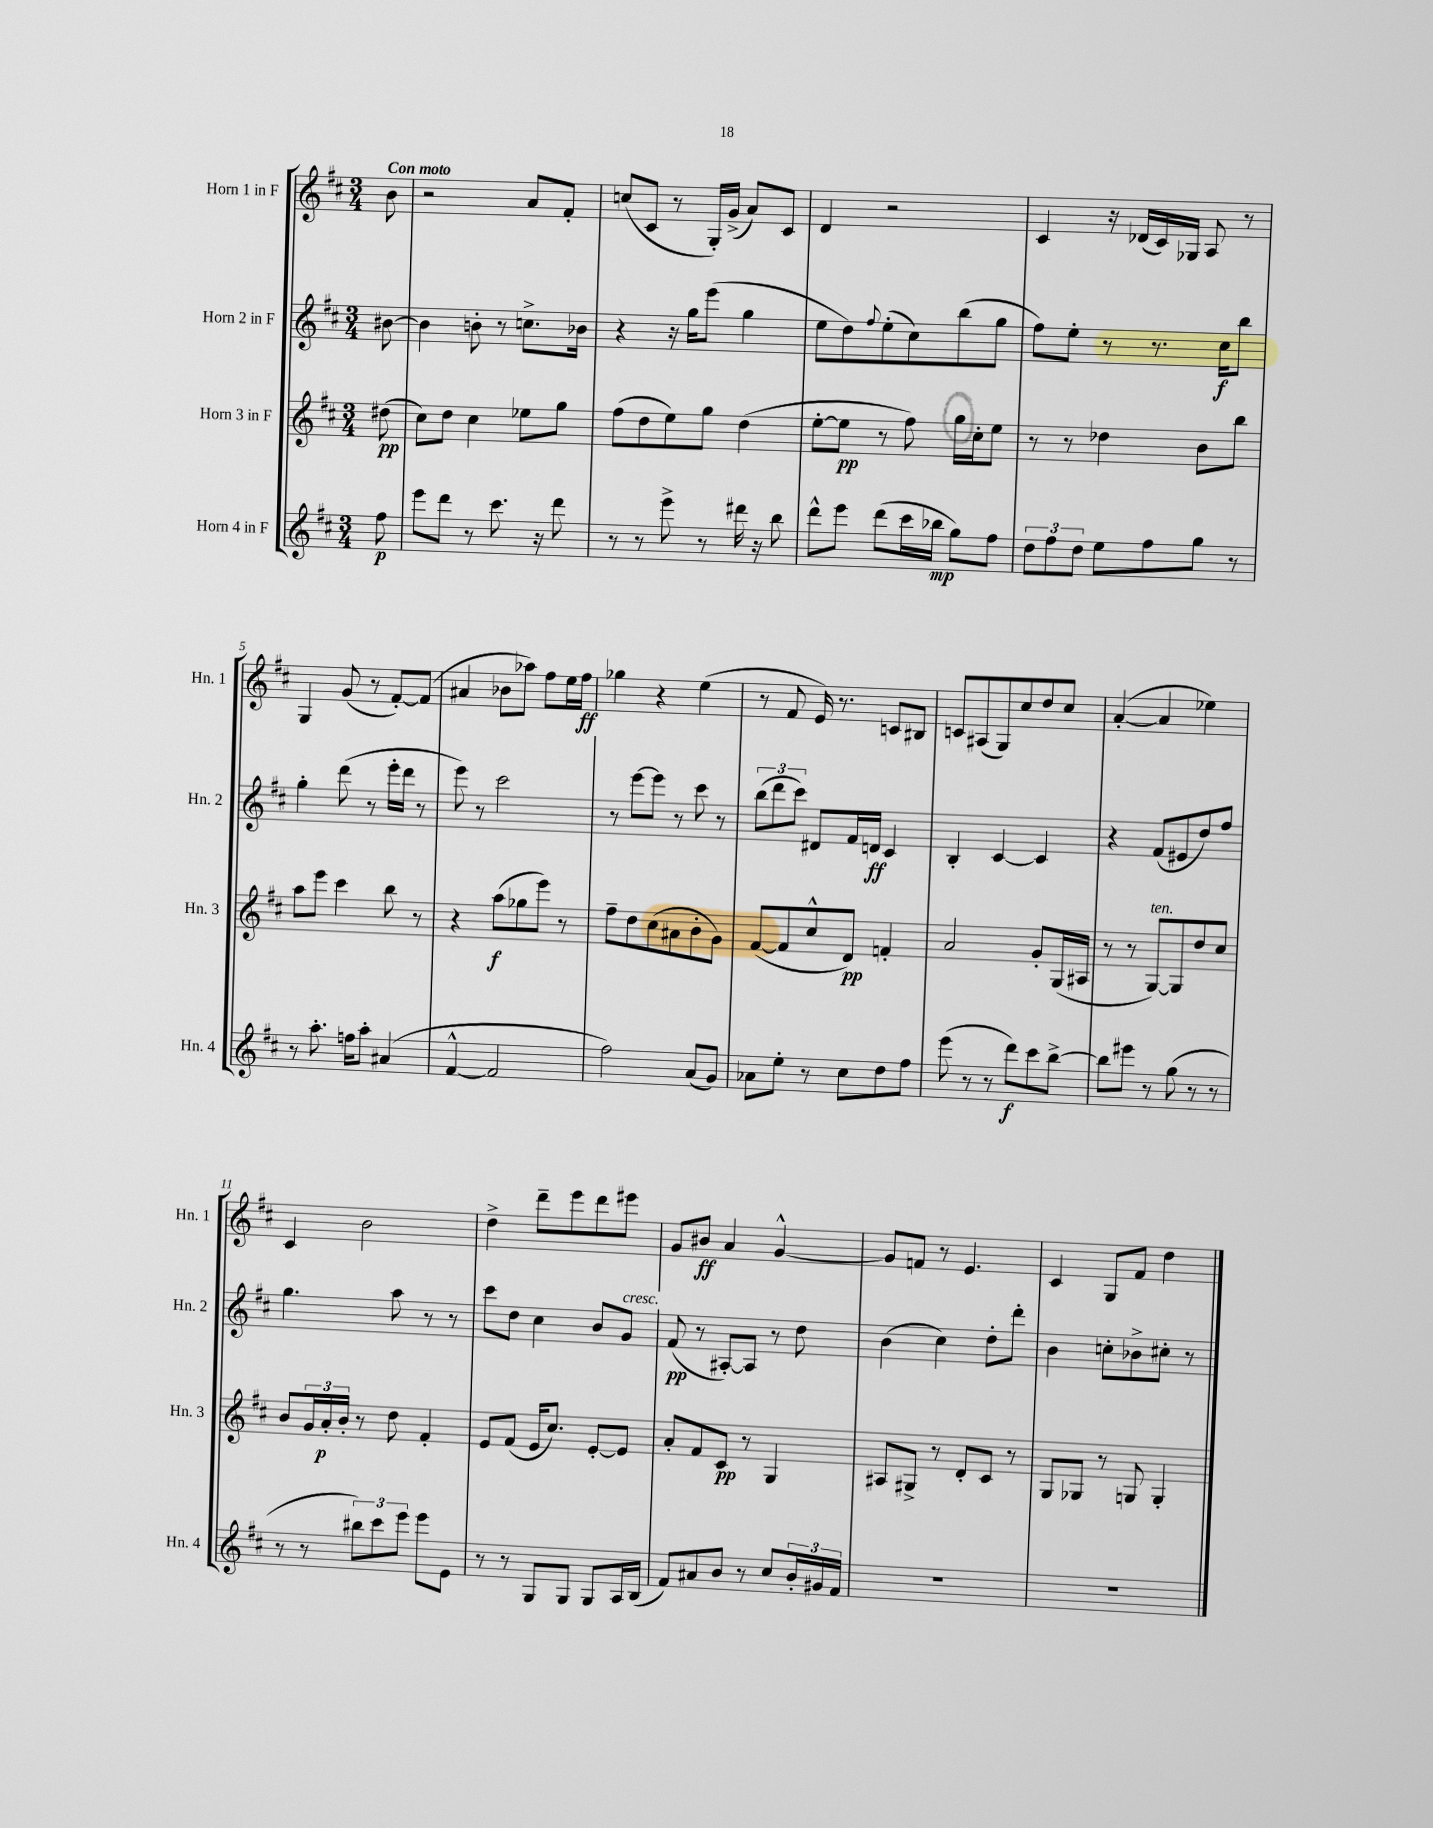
<<
\new StaffGroup <<
\new Staff = "s0" \with { instrumentName = "Horn 1 in F" shortInstrumentName = "Hn. 1" } {
    \clef treble \key d \major \numericTimeSignature \time 3/4 \partial 8 \tempo "Con moto"
    b'8 |
    r2 a'8 fis'8-. |
    c''8( cis'8 r8 g16-.) g'16->( a'8) cis'8 |
    d'4 r2 |
    cis'4 r16 des'16( cis'16) ges16 a8 r8 |
    g4 g'8( r8 fis'8~-.) fis'8( |
    ais'4 bes'8 aes''8) fis''8 e''16 fis''16\ff |
    ges''4 r4 e''4( |
    r8 fis'8 e'16) r8. c'8 bis8 |
    c'8 ais8( g8) cis''8 d''8 cis''8 |
    a'4~-.( a'4 ees''4) |
    cis'4 b'2 |
    d''4-> d'''8-- e'''8 d'''8 eis'''8 |
    g'8 bis'8\ff a'4 g'4~-^ |
    g'8 f'8 r8 e'4. |
    cis'4 g8 fis'8 d''4 \bar "|." |
}
\new Staff = "s1" \with { instrumentName = "Horn 2 in F" shortInstrumentName = "Hn. 2" } {
    \clef treble \key d \major \numericTimeSignature \time 3/4 \partial 8
    bis'8~ |
    bis'4 b'8-. r8 c''8.-> bes'16 |
    r4 r16 g''16 e'''8( g''4 |
    e''8 d''8) \appoggiatura { fis''8 } e''8-.( cis''8) b''8( g''8 |
    fis''8) e''8-. r8 r8. cis''16\f b''8 |
    g''4-. d'''8( r8 e'''16-. d'''16 r8 |
    e'''8) r8 cis'''2 |
    r8 e'''8~ e'''8 r8 cis'''8 r8 |
    \tuplet 3/2 { b''8( d'''8 cis'''8) } dis'8 fis'16 d'16\ff cis'4 |
    b4-. cis'4~ cis'4 |
    r4 fis'8( eis'8 d''8) fis''8 |
    g''4. a''8 r8 r8 |
    cis'''8 d''8 cis''4 b'8 g'8^\markup { \italic "cresc." } |
    fis'8\pp( r8 ais8~-.) ais8 r8 d''8 |
    b'4( cis''4) d''8-. d'''8-. |
    b'4 c''8-. bes'8-> cis''8-. r8 \bar "|." |
}
\new Staff = "s2" \with { instrumentName = "Horn 3 in F" shortInstrumentName = "Hn. 3" } {
    \clef treble \key d \major \numericTimeSignature \time 3/4 \partial 8
    dis''8\pp( |
    cis''8) d''8 cis''4 ees''8 g''8 |
    fis''8( d''8 e''8) g''8 d''4( |
    e''8~-. e''8\pp r8 fis''8) g''16 cis''16-. e''8 |
    r8 r8 des''4 b'8 b''8 |
    a''8 e'''8 cis'''4 b''8 r8 |
    r4 a''8\f( ges''8 e'''8) r8 |
    fis''8-- d''8 cis''8( ais'8 b'8-. g'8) |
    fis'8~( fis'8 cis''8-^ d'8\pp) f'4-. |
    a'2 g'8-. g16( ais16 |
    r8 r8 g8~^\markup { \italic "ten." }) g8 d''8 cis''8 |
    b'8 \tuplet 3/2 { g'16 a'16-.\p b'16-. } r8 d''8 fis'4-. |
    e'8 fis'8( e'16 cis''8.) e'8~-. e'8 |
    a'8-. fis'8 cis'8\pp r8 g4 |
    ais8 gis8-> r8 d'8-. cis'8 r8 |
    g8 ges8 r8 g8 g4-. \bar "|." |
}
\new Staff = "s3" \with { instrumentName = "Horn 4 in F" shortInstrumentName = "Hn. 4" } {
    \clef treble \key d \major \numericTimeSignature \time 3/4 \partial 8
    fis''8\p |
    e'''8 d'''8 r8 cis'''8. r16 d'''8 |
    r8 r8 e'''8-> r8 dis'''16 r16 b''8 |
    d'''8-^ e'''8 d'''8( cis'''16 bes''16\mp g''8) fis''8 |
    \tuplet 3/2 { d''8 fis''8 d''8 } e''8 fis''8 g''8 r8 |
    r8 a''8.-. f''16 a''8-. ais'4( |
    fis'4~-^ fis'2 |
    fis''2) a'8( g'8) |
    aes'8 e''8-. r8 cis''8 d''8 fis''8 |
    e'''8( r8 r8 d'''8\f) cis'''8 b''8~-> |
    b''8 eis'''8 r8 g''8( r8 r8 |
    r8 r8 \tuplet 3/2 { bis''8) cis'''8 e'''8 } e'''8 e'8 |
    r8 r8 g8 g8 g8 a16 b16( |
    fis'8) ais'8 b'8 r8 cis''8 \tuplet 3/2 { b'16-. gis'16 fis'16 } |
    R2. |
    R2. \bar "|." |
}
>>
>>
